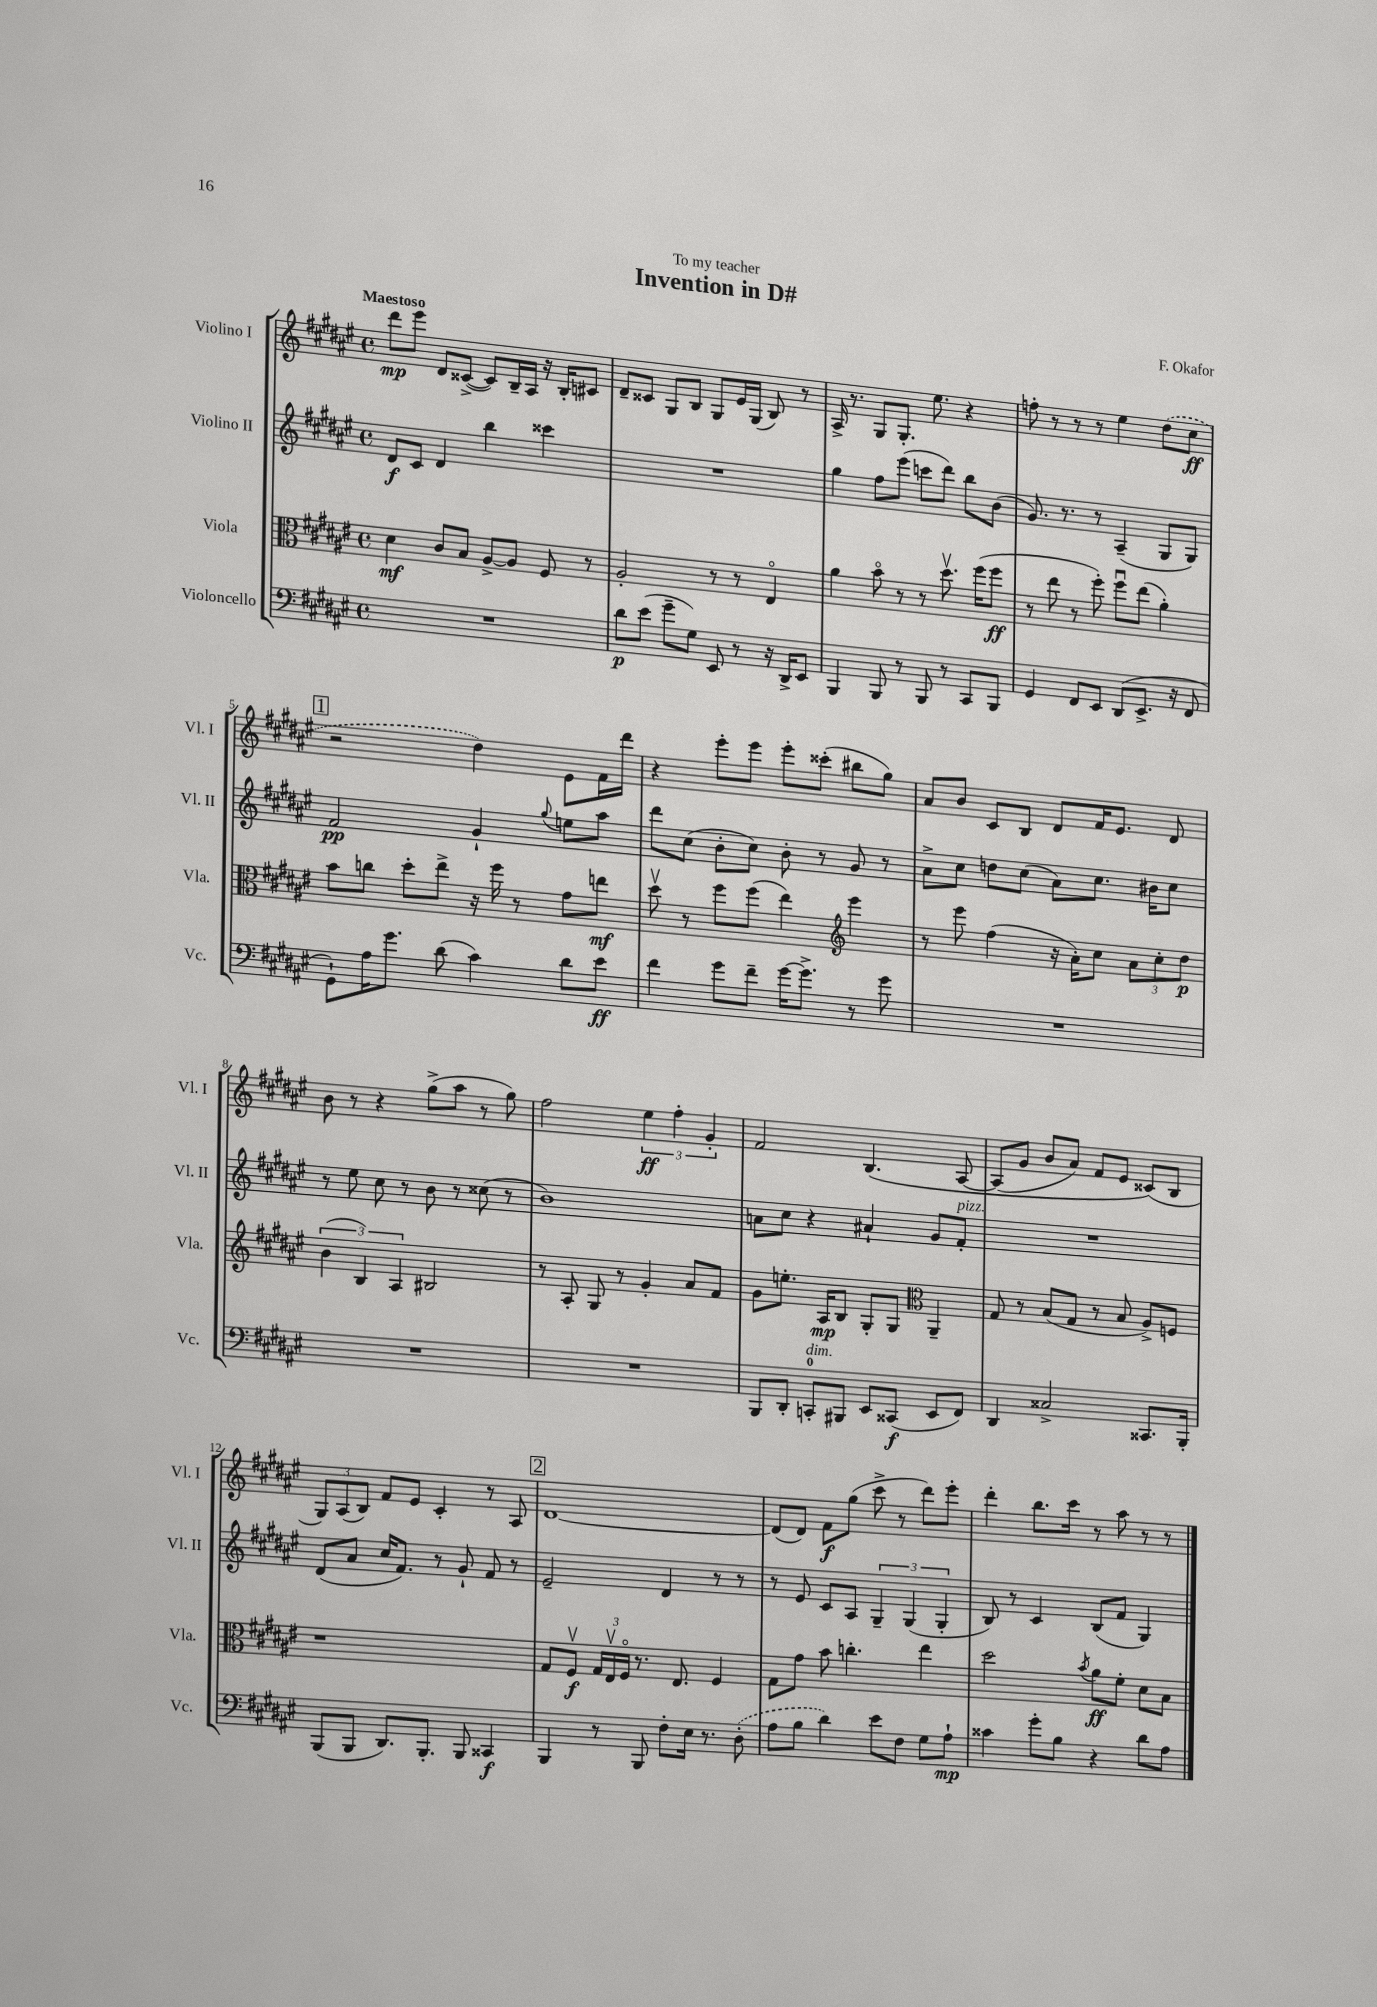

**kern	**kern	**kern	**kern
*staff4	*staff3	*staff2	*staff1
*clefF4	*clefC3	*clefG2	*clefG2
*k[f#c#g#d#a#e#]	*k[f#c#g#d#a#e#]	*k[f#c#g#d#a#e#]	*k[f#c#g#d#a#e#]
*M4/4	*M4/4	*M4/4	*M4/4
*met(c)	*met(c)	*met(c)	*met(c)
1r	4d#	8d#	8ddd#
.	.	8c#	8eee#
.	8c#	4d#	8d#
.	8B	.	([8c##^
.	[8A#^	4bb	8c##])
.	8A#]	.	16B~
.	.	.	16A#
.	8F#	4ccc##	16r
.	.	.	16B'
.	8r	.	8c#
=	=	=	=
8d#	2A#'	1r	8d#~
(8e#	.	.	8c##
8g#~	.	.	8G#
8G#)	.	.	8B
8EE#	8r	.	8G#
8r	8r	.	16e#
.	.	.	(16G#
16r	4E#o	.	8B)
16DD#^	.	.	.
8EE#	.	.	8r
=	=	=	=
4BBB	4a#	4gg#	16A#^
.	.	.	8.r
8BBB	8bo	8ff#	8G#
8r	8r	(8eee#	8.G#'
8BBB	8r	8ccc	.
.	.	.	8.ee#
8r	8.dd#v	8ddd#)	.
8CC#	.	8bb	4r
.	(16ff#	.	.
8BBB	8ff#	(8b	.
=	=	=	=
4GG#	8r	8.g#)	8ff'
.	8ee#	.	8r
.	.	8.r	.
8FF#	8r	.	8r
8EE#	8ff#')	8r	8r
(8DD#	8ff#u	(4A#~	4ee#
8.EE#^	(8ee#	.	.
.	4a#')	8G#	(8dd#
16r	.	.	.
8FF#	.	8G#)	8cc#
=	=	=	=
8GG#`)	8b	2f#	2r
16A#	8cc	.	.
8.g#	.	.	.
.	8dd#'	.	.
(8d#	8ee#^	.	.
4c#)	16r	4g#`	4dd#)
.	16ff#	.	.
.	8r	.	.
.	.	8qqgg#	.
8d#	8g#	8ee	8e#
8e#	8ee	8aa#	16f#
.	.	.	16ddd#
=	=	=	=
4f#	8dd#v	8ddd#	4r
.	8r	(8cc#	.
8g#	8ff#	8b'	8eee#'
8f#~	(8ff#	8cc#)	8eee#
[16g#	4ee#)	8b'	8eee#'
8.g#^]	.	.	.
.	.	8r	(8ccc##'
*	*clefG2	*	*
8r	4eee#	8g#	8bb#
8g#	.	8r	8gg#)
=	=	=	=
1r	8r	8a#^	8a#
.	8eee#	8cc#	8b
.	(4ff#	8dd	8c#
.	.	(8cc#	8B
.	16r	8a#)	8d#
.	16a#')	.	.
.	8cc#	8.cc#	16f#
.	.	.	8.e#
.	12a#	.	.
.	.	16b#	.
.	12cc#'	.	.
.	.	8cc#	8d#
.	12dd#	.	.
=	=	=	=
1r	(6b	8r	8b
.	.	8ee#	8r
.	6B)	.	.
.	.	8cc#	4r
.	6A#	.	.
.	.	8r	.
.	2B#	8b	(8gg#^
.	.	8r	8aa#
.	.	(8cc##	8r
.	.	8r	8gg#)
=	=	=	=
1r	8r	1b)	2ff#
.	8A#'	.	.
.	8G#	.	.
.	8r	.	.
.	4g#'	.	6ee#
.	.	.	6ff#'
.	8a#	.	.
.	.	.	6g#'
.	8f#	.	.
=	=	=	=
8BBB	8g#	8a	2f#
8DD#'	8.ee'	8cc#	.
8CC'	.	4r	.
.	16A#	.	.
8BBB#	8B	.	.
8EE#	8G#'	4a#`	&(4.B
(8CC##	8G#	.	.
*	*clefC3	*	*
8EE#	4AA#~	8g#	.
8FF#)	.	8f#'	[8A#
=	=	=	=
4DD#	8G#	1r	(8A#]
.	8r	.	8g#
2C##^	(8B	.	8b
.	8G#	.	8a#)
.	8r	.	8f#
.	8B	.	8e#
8.CC##	8A#^)	.	(8c##&)
.	8F	.	8B
16BBB'	.	.	.
=	=	=	=
(8BBB	1r	(8d#	12G#)
.	.	.	(12A#
8BBB	.	8a#	.
.	.	.	12B)
8.DD#)	.	16cc#	8f#
.	.	8.f#)	.
.	.	.	8e#
8.BBB'	.	.	.
.	.	8r	4c#'
8BBB	.	8g#`	.
4CC##	.	8f#	8r
.	.	8r	8A#
=	=	=	=
4BBB	8G#	2e#~	[1d#
.	8F#v	.	.
8r	24G#	.	.
.	24E#v	.	.
.	24F#o	.	.
8BBB	8.r	.	.
8F#'	.	4d#	.
.	8.E#	.	.
16E#	.	.	.
8.r	.	.	.
.	4F#	8r	.
(8D#'	.	8r	.
=	=	=	=
8A#	8G#	8r	(8d#]
8B	8g#	8e#	8d#)
4d#)	8b	8c#	8f#
.	4.cc'	8A#	(8gg#
8e#	.	6G#~	8ccc#^
8F#	.	.	8r
.	.	(6G#	.
8G#	4ee#	.	8ddd#)
.	.	6G#'	.
8A#`	.	.	8eee#'
=	=	=	=
4c##	2dd#	8B)	4ddd#'
.	.	8r	.
8g#'	.	4c#	8.bb
8B	.	.	.
.	.	.	16ccc#
.	8qb	.	.
4r	8a#	(8B	8r
.	8f#'	8f#	8aa#
8d#	8d#	4G#)	8r
8A#	8B	.	8r
==	==	==	==
*-	*-	*-	*-
